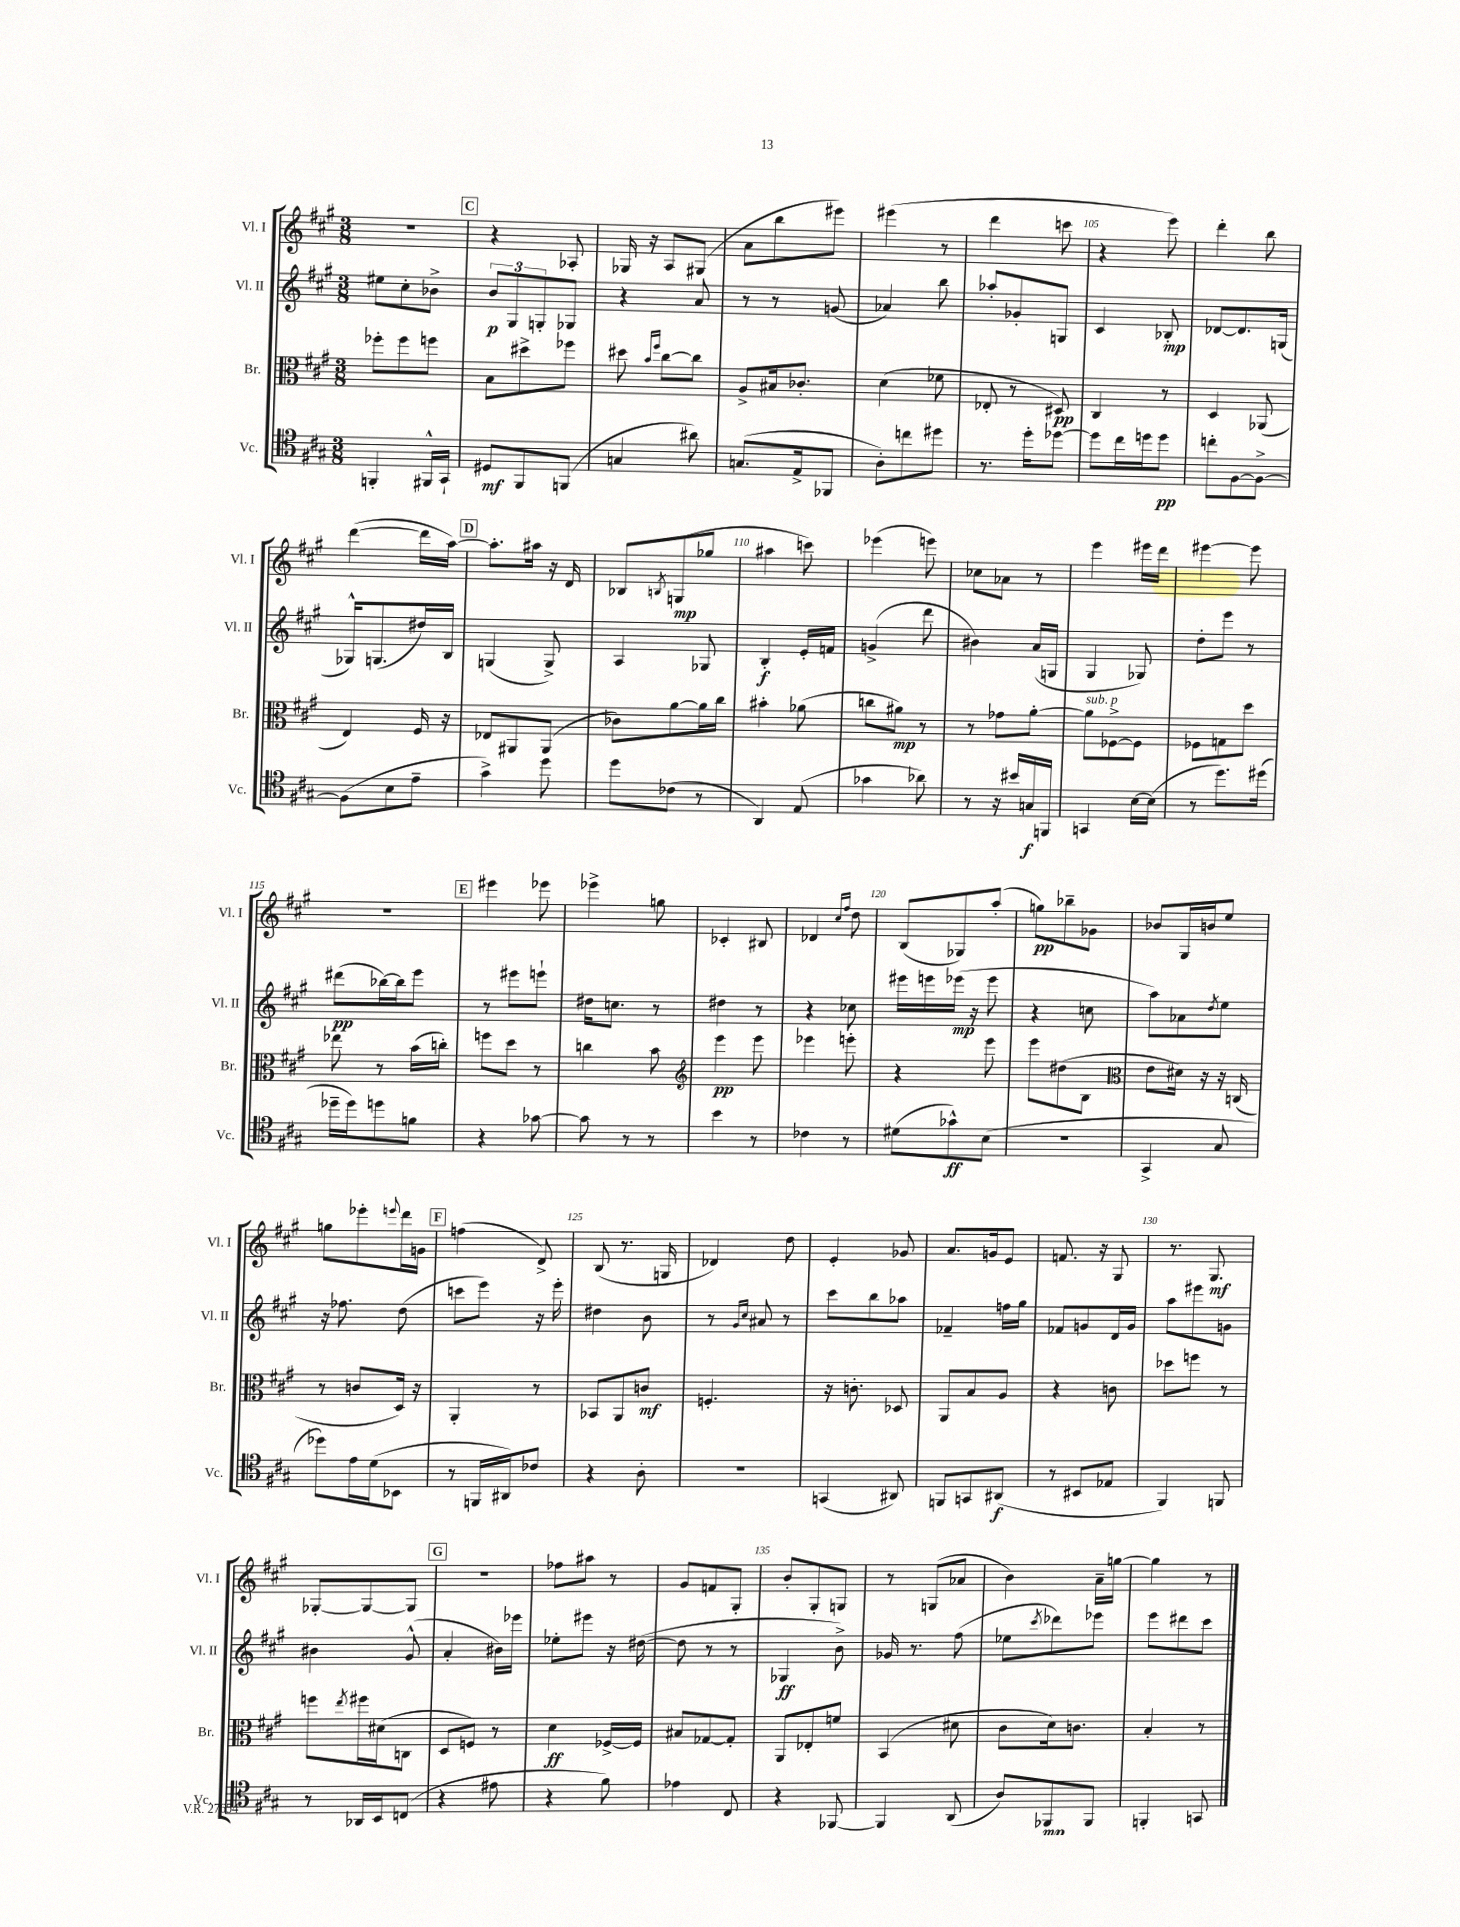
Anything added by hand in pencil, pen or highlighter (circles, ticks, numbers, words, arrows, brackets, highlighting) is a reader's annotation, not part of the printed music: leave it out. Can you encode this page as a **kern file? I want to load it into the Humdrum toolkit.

**kern	**dynam	**kern	**dynam	**kern	**dynam	**kern	**dynam
*part4	*part4	*part3	*part3	*part2	*part2	*part1	*part1
*staff4	*staff4	*staff3	*staff3	*staff2	*staff2	*staff1	*staff1
*I"Vc.	*	*I"Br.	*	*I"Vl. II	*	*I"Vl. I	*
*I'Vc.	*	*I'Br.	*	*I'Vl. II	*	*I'Vl. I	*
*clefC4	*	*clefC3	*	*clefG2	*	*clefG2	*
*k[f#c#g#]	*	*k[f#c#g#]	*	*k[f#c#g#]	*	*k[f#c#g#]	*
*M3/8	*	*M3/8	*	*M3/8	*	*M3/8	*
=99	=99	=99	=99	=99	=99	=99	=99
4FFn'/	.	8ff-X'\L	.	8ee#X\L	.	4.r	.
.	.	8ff-\	.	8cc#'\	.	.	.
16FF#X^^/LL	.	8ffn\J	.	8b-X^\J	.	.	.
16GG#`/JJ	.	.	.	.	.	.	.
!!LO:REH:place=s1:t=C
=100	=100	=100	=100	=100	=100	=100	=100
8D#X/L	mf	8B\L	.	12b/L	p	4r	.
.	.	.	.	12G#/	.	.	.
8FF#/	.	8dd#X^\	.	.	.	.	.
.	.	.	.	12Gn'/	.	.	.
(8FFn/J	.	8ff-X\J	.	8G-X/J	.	8A-X'/	.
=101	=101	=101	=101	=101	=101	=101	=101
4Gn/	.	8dd#X\	.	4r	.	16G-X/	.
.	.	.	.	.	.	16r	.
.	.	16qqb/LL	.	.	.	.	.
.	.	16qqff#/JJ	.	.	.	.	.
.	.	[8cc#\L	.	.	.	8A/L	.
8a#X\)	.	8cc#\J]	.	8a/	.	(8G#X/J	.
=102	=102	=102	=102	=102	=102	=102	=102
(8.Gn/L	.	8A^/L	.	8r	.	8a\L	.
.	.	16B#X/k	.	8r	.	8bb\	.
16E^/k	.	8.c-X'/J	.	.	.	.	.
8FF-X/J	.	.	.	(8gn/	.	8eee#X\J)	.
=103	=103	=103	=103	=103	=103	=103	=103
8A'\L)	.	(4d\	.	4a-X/)	.	(4eee#X\	.
8ccn\	.	.	.	.	.	.	.
8dd#X\J	.	8f-X\	.	8bb\	.	8r	.
=104	=104	=104	=104	=104	=104	=104	=104
8.r	.	8E-X'/	.	8aa-X'/L	.	4ddd\	.
.	.	8r	.	8g-X'/	.	.	.
16dd'\KL	.	.	.	.	.	.	.
[8dd-X\J	.	8D#X/)	pp	8Gn/J	.	8cccn\	.
=105	=105	=105	=105	=105	=105	=105	=105
8dd-\L]	.	4C#/	.	4c#/	.	4r	.
16cc#\L	.	.	.	.	.	.	.
16ddn\J	.	.	.	.	.	.	.
8dd\J	pp	8r	.	8B-X'/	mp	8eee\)	.
=106	=106	=106	=106	=106	=106	=106	=106
8ccn'\L	.	4D/	.	[8d-X/L	.	4ddd'\	.
[8F#\	.	.	.	8.d-/]	.	.	.
8F#^\J_	.	(8AA-X/	.	.	.	8bb\	.
.	.	.	.	(16Gn/Jk	.	.	.
!!LO:LB:g=z
=107	=107	=107	=107	=107	=107	=107	=107
(8F#\L]	.	4E/)	.	16G-X^^/KL)	.	([4ddd\	.
.	.	.	.	(8.Gn/	.	.	.
8B\	.	.	.	.	.	.	.
8e~\J	.	16F#/	.	16dd#X/L)	.	16ddd\LL]	.
.	.	16r	.	16B/JJ	.	[16aa\JJ)	.
!!LO:REH:place=s1:t=D
=108	=108	=108	=108	=108	=108	=108	=108
4g#^\)	.	8E-X/L	.	(4Gn/	.	8.aa'\L]	.
.	.	8AA#X/	.	.	.	.	.
.	.	.	.	.	.	16aa#X\Jk	.
8dd\	.	(8AA#/J	.	8G^/)	.	16r	.
.	.	.	.	.	.	16d/	.
=109	=109	=109	=109	=109	=109	=109	=109
8dd\L	.	8c-X\L)	.	4A/	.	8B-X/L	.
.	.	.	.	.	.	8qBn/	.
(8c-X\J	.	[8a\	.	.	.	(8Gn/	mp
8r	.	16a\L]	.	8G-X/	.	8gg-X/J	.
.	.	16cc#\JJ	.	.	.	.	.
=110	=110	=110	=110	=110	=110	=110	=110
4AA/)	.	4b#X'\	.	4B'/	f	4aa#X\	.
(8E/	.	(8a-X\	.	16e'/LL	.	8cccn\)	.
.	.	.	.	16fn/JJ	.	.	.
=111	=111	=111	=111	=111	=111	=111	=111
4g-X\	.	8ccn\L	.	(4gn^/	.	(4eee-X\	.
.	.	8a#X\J)	mp	.	.	.	.
8a-X\)	.	8r	.	8ddd\	.	8eeen\)	.
=112	=112	=112	=112	=112	=112	=112	=112
8r	.	8r	.	4b#X\)	.	8cc-X\L	.
16r	.	8g-X\L	.	.	.	8a-X\J	.
16b#X/LL	.	.	.	.	.	.	.
16Gn/	f	[8a'\J	.	(16a/LL	.	8r	.
16FFn/JJ	.	.	.	16Gn/JJ	.	.	.
=113	=113	=113	=113	=113	=113	=113	=113
!	!	!LO:TX:a:i:t=sub. p	!	!	!	!	!
4GGn/	.	8a\L]	.	4G#/	.	4eee\	.
.	.	[8F-X^\	.	.	.	.	.
[16B\LL	.	8F-\J]	.	8G-X/)	.	16eee#X\LL	.
(16B\JJ]	.	.	.	.	.	16ddd\JJ	.
=114	=114	=114	=114	=114	=114	=114	=114
8r	.	8F-X\L	.	8dd'\L	.	[4eee#X\	.
8.dd\L)	.	8Gn\	.	8eee\J	.	.	.
.	.	8dd\J	.	8r	.	8eee#\]	.
(16dd#X\Jk	.	.	.	.	.	.	.
!!LO:LB:g=z
=115	=115	=115	=115	=115	=115	=115	=115
16dd-X~\LL	.	8ee-X\	.	(8ddd#X\L	pp	4.r	.
16dd-\J)	.	.	.	.	.	.	.
8ddn\	.	8r	.	[16bb-X\L)	.	.	.
.	.	.	.	16bb-\J]	.	.	.
8fn\J	.	(16b\LL	.	8eee\J	.	.	.
.	.	16ccn'\JJ)	.	.	.	.	.
!!LO:REH:place=s1:t=E
=116	=116	=116	=116	=116	=116	=116	=116
4r	.	8ffn\L	.	8r	.	4eee#X\	.
.	.	8dd\J	.	8eee#X\L	.	.	.
[8g-X\	.	8r	.	8eeen`\J	.	8eee-X\	.
=117	=117	=117	=117	=117	=117	=117	=117
8g-\]	.	4ccn\	.	16dd#X\KL	.	4eee-X^\	.
.	.	.	.	8.ccn\J	.	.	.
8r	.	.	.	.	.	.	.
8r	.	8b\	.	8r	.	8ggn\	.
=118	=118	=118	=118	=118	=118	=118	=118
*	*	*clefG2	*	*	*	*	*
4b\	.	4eee\	pp	4dd#X\	.	4c-X'/	.
8r	.	8eee\	.	8r	.	8B#X/	.
=119	=119	=119	=119	=119	=119	=119	=119
4c-X\	.	4eee-X\	.	4r	.	4d-X/	.
.	.	.	.	.	.	16qqcc#/LL	.
.	.	.	.	.	.	16qqff#/JJ	.
8r	.	8eeen'\	.	8cc-X\	.	8dd\	.
=120	=120	=120	=120	=120	=120	=120	=120
(8d#X\L	.	4r	.	16eee#X\LL	.	(8B/L	.
.	.	.	.	16eeen\	.	.	.
8g-X^^\)	ff	.	.	(16eee-X\JJ	mp	8G-X/)	.
.	.	.	.	16r	.	.	.
(8B\J	.	8eee\	.	8eee-\	.	(8aa'/J	.
=121	=121	=121	=121	=121	=121	=121	=121
4.r	.	8eee\L	.	4r	.	8ggn\L)	pp
.	.	(8dd#X\	.	.	.	8bb-X~\	.
.	.	8B\J	.	8ccn\	.	8g-X\J	.
=122	=122	=122	=122	=122	=122	=122	=122
*	*	*clefC3	*	*	*	*	*
4GG#^/	.	8e\L	.	8aa\L)	.	8b-X/L	.
.	.	16d#X\Jk)	.	8a-X\	.	16G#/L	.
.	.	16r	.	.	.	16bn/J	.
.	.	.	.	8qdd/	.	.	.
8G#/	.	16r	.	8ee\J	.	8ee/J	.
.	.	(16Cn/	.	.	.	.	.
!!LO:LB:g=z
=123	=123	=123	=123	=123	=123	=123	=123
8dd-X\L)	.	8r	.	16r	.	8ggn\L	.
.	.	.	.	8.ff-X\	.	.	.
16e\L	.	8cn/L	.	.	.	8eee-X'\	.
(16d\J	.	.	.	.	.	.	.
.	.	.	.	.	.	8qqeeen/	.
8BB-X\J	.	16D/Jk)	.	(8dd\	.	16ddd\L	.
.	.	16r	.	.	.	16gn\JJ	.
!!LO:REH:place=s1:t=F
=124	=124	=124	=124	=124	=124	=124	=124
8r	.	4AA'/	.	8cccn\L	.	(4ffn\	.
16FFn/LL	.	.	.	8eee\J)	.	.	.
16AA#X/J)	.	.	.	.	.	.	.
8c-X/J	.	8r	.	16r	.	8d^/)	.
.	.	.	.	16eee'\	.	.	.
=125	=125	=125	=125	=125	=125	=125	=125
4r	.	8BB-X/L	.	4dd#X\	.	(8B/	.
.	.	8AA/	.	.	.	8.r	.
8A'\	.	8cn/J	mf	8b\	.	.	.
.	.	.	.	.	.	16Gn/	.
=126	=126	=126	=126	=126	=126	=126	=126
4.r	.	4.Fn'/	.	8r	.	4d-X/)	.
.	.	.	.	16qqg#/LL	.	.	.
.	.	.	.	16qqcc#/JJ	.	.	.
.	.	.	.	8a#X/	.	.	.
.	.	.	.	8r	.	8dd\	.
=127	=127	=127	=127	=127	=127	=127	=127
(4GGn/	.	16r	.	8ccc#\L	.	4e'/	.
.	.	8.cn'\	.	.	.	.	.
.	.	.	.	8bb\	.	.	.
8AA#X/)	.	8D-X/	.	8aa-X\J	.	8g-X/	.
=128	=128	=128	=128	=128	=128	=128	=128
8FFn/L	.	8AA/L	.	4f-X~/	.	8.a/L	.
8GGn/	.	8B/	.	.	.	.	.
.	.	.	.	.	.	16gn/k	.
(8AA#X/J	f	8A/J	.	16ffn\LL	.	8e/J	.
.	.	.	.	16gg#\JJ	.	.	.
=129	=129	=129	=129	=129	=129	=129	=129
8r	.	4r	.	8f-X/L	.	8.fn/	.
8BB#X/L	.	.	.	8gn/	.	.	.
.	.	.	.	.	.	16r	.
8E-X/J	.	8cn\	.	16d/L	.	8G#/	.
.	.	.	.	16g/JJ	.	.	.
=130	=130	=130	=130	=130	=130	=130	=130
4FF#/)	.	8dd-X\L	.	8aa\L	.	8.r	.
.	.	8ffn\J	.	8eee#X\	.	.	.
.	.	.	.	.	.	8.G#/	mf
8FFn/	.	8r	.	8gn\J	.	.	.
!!LO:LB:g=z
=131	=131	=131	=131	=131	=131	=131	=131
8r	.	8ffn\L	.	4b#X\	.	[8G-X'/L	.
.	.	8qee/	.	.	.	.	.
16AA-X/LL	.	16ff#X\L	.	.	.	8G-/_	.
16BB/J	.	(16d#X\J	.	.	.	.	.
(8Cn/J	.	8Cn\J	.	(8g#^^/	.	8G-/J]	.
!!LO:REH:place=s1:t=G
=132	=132	=132	=132	=132	=132	=132	=132
4r	.	8D/L	.	4a'/	.	4.r	.
.	.	8Fn/J)	.	.	.	.	.
8e#X\	.	8r	.	16b#X\LL)	.	.	.
.	.	.	.	16eee-X\JJ	.	.	.
=133	=133	=133	=133	=133	=133	=133	=133
4r	.	4d\	ff	8ee-X'\L	.	8ff-X\L	.
.	.	.	.	8eee#X\J	.	8aa#X\J	.
8f#\)	.	[16F-X^/LL	.	16r	.	8r	.
.	.	16F-/JJ]	.	([16dd#X\	.	.	.
=134	=134	=134	=134	=134	=134	=134	=134
4e-X\	.	8B#X/L	.	8dd#\]	.	8g#/L	.
.	.	[8G-X/	.	8r	.	8fn/	.
8C#/	.	8G-'/J]	.	8r	.	8G#'/J	.
=135	=135	=135	=135	=135	=135	=135	=135
4r	.	8AA/L	.	4G-X/	ff	8b'/L	.
.	.	8E-X'/	.	.	.	8G#'/	.
[8FF-X/	.	8fn/J	.	8b^\)	.	8Gn/J	.
=136	=136	=136	=136	=136	=136	=136	=136
4FF-/]	.	(4BB/	.	16g-X/	.	8r	.
.	.	.	.	8.r	.	.	.
.	.	.	.	.	.	(8Gn/L	.
(8AA/	.	8d#X\	.	(8ff#\	.	8a-X/J	.
=137	=137	=137	=137	=137	=137	=137	=137
8A/L)	.	8c#\L	.	8ee-X\L	.	4b\)	.
.	.	.	.	8qccc#/	.	.	.
8FF-X/	mp	16d\k)	.	8ddd-X\)	.	.	.
.	.	8.cn\J	.	.	.	.	.
8FF-/J	.	.	.	8eee-X\J	.	16a~\LL	.
.	.	.	.	.	.	[16ggn\JJ	.
=138	=138	=138	=138	=138	=138	=138	=138
4FFn'/	.	4B'/	.	8eee\L	.	4gg\]	.
.	.	.	.	8ddd#X\	.	.	.
8GGn/	.	8r	.	8ccc#\J	.	8r	.
==	==	==	==	==	==	==	==
*-	*-	*-	*-	*-	*-	*-	*-
